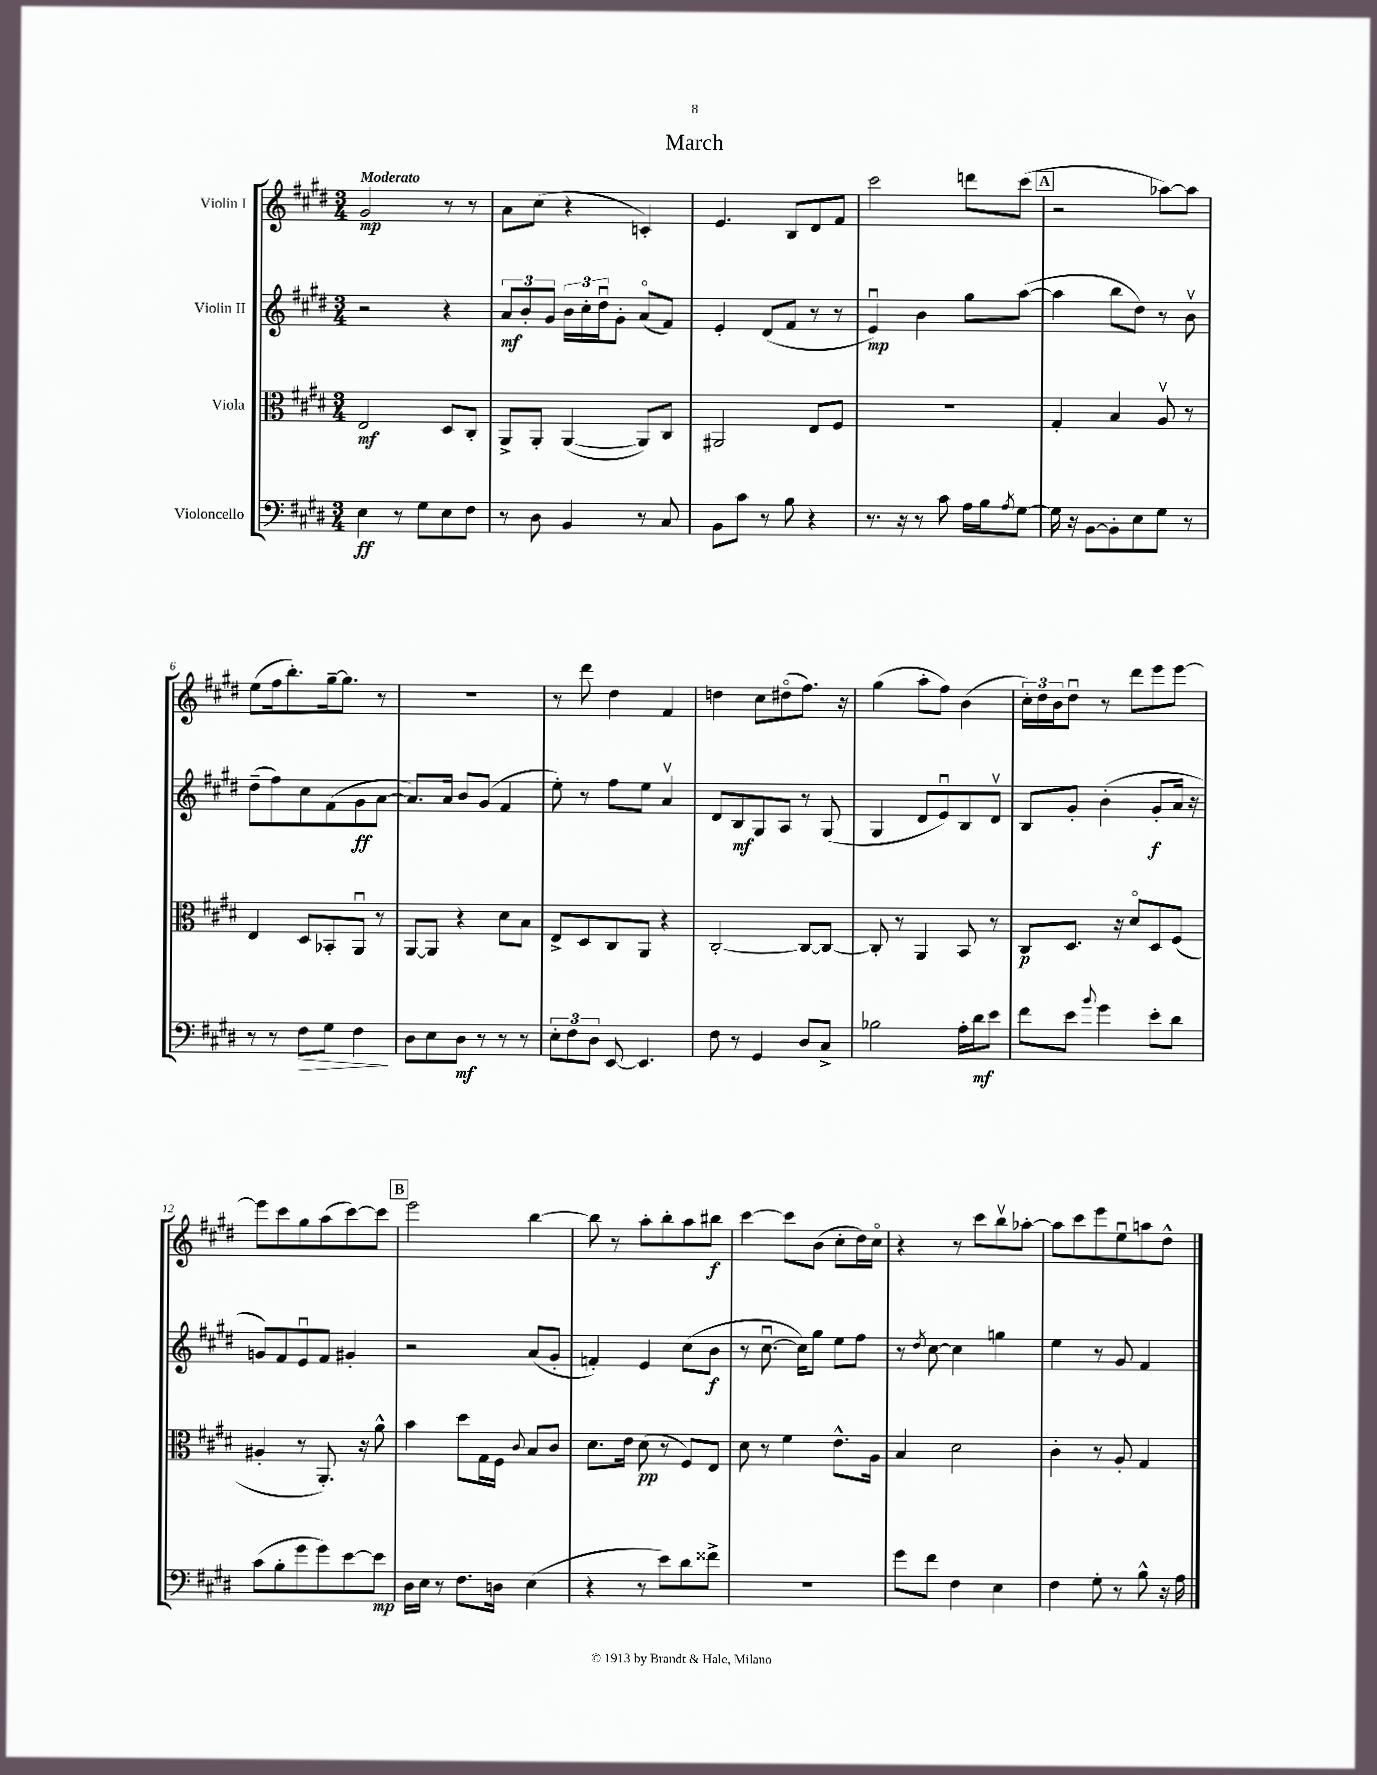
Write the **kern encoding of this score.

**kern	**kern	**kern	**kern
*staff4	*staff3	*staff2	*staff1
*clefF4	*clefC3	*clefG2	*clefG2
*k[f#c#g#d#]	*k[f#c#g#d#]	*k[f#c#g#d#]	*k[f#c#g#d#]
*M3/4	*M3/4	*M3/4	*M3/4
4E	2E	2r	2g#
8r	.	.	.
8G#	.	.	.
8E	8D#	4r	8r
8F#	8C#'	.	8r
=	=	=	=
8r	8AA^	12a	8a
.	.	12b'	.
8D#	8AA'	.	(8cc#
.	.	12g#	.
4BB	([4AA	24b	4r
.	.	24cc#'	.
.	.	24dd#u	.
.	.	8g#'	.
8r	8AA])	(8ao	4c')
8C#	8C#	8f#)	.
=	=	=	=
8BB	2AA#	4e'	4.e
8c#	.	.	.
8r	.	(8d#	.
8B	.	8f#	8B
4r	8E	8r	8d#
.	8F#	8r	8f#
=	=	=	=
8.r	2.r	4eu)	2ccc#
16r	.	.	.
8r	.	4b	.
8c#	.	.	.
16A	.	8gg#	8ddd
16B	.	.	.
8qA	.	.	.
[8G#	.	([8aa	(8ccc#
=	=	=	=
16G#]	4G#'	4aa]	2r
16r	.	.	.
[8BB	.	.	.
8BB']	4B	8bb	.
8E	.	8dd#)	.
8G#	8Av	8r	[8aa-)
8r	8r	8bv	8aa-]
=	=	=	=
8r	4E	(8dd#~	(8ee
8r	.	8ff#)	16ff#
.	.	.	8.bb')
8F#	8D#	8cc#	.
8G#	8BB-'	(8f#	[16gg#~
.	.	.	8.gg#]
4F#	8AAu	8g#	.
.	8r	[8a	8r
=	=	=	=
8D#	[8AA	8.a])	2.r
8E	8AA]	.	.
.	.	16a	.
8D#	4r	8b	.
8r	.	(8g#	.
8r	8d#	4f#	.
8r	8B	.	.
=	=	=	=
12E'	8E^	8ee')	8r
12F#	.	.	.
.	8D#	8r	8ddd#
12D#	.	.	.
[8EE	8C#	8ff#	4dd#
4.EE]	8AA	8ee	.
.	4r	4av	4f#
=	=	=	=
8F#	[2C#'	8d#	4dd
8r	.	8B	.
4GG#	.	8G#	8cc#
.	.	8A	(8dd#o
8D#	8C#_	8r	8.ff#)
8C#^	8C#_	(8G#	.
.	.	.	16r
=	=	=	=
2B-	8C#']	4G#	(4gg#
.	8r	.	.
.	4AA	8d#	8aa'
.	.	8eu)	8ff#)
16A'	8BB	8B	(4b
16d#	.	.	.
8e	8r	8d#v	.
=	=	=	=
8f#	8C#	8B	24cc#')
.	.	.	24dd#
.	.	.	24b
8e	8.D#	8g#'	8dd#u
8qqb	.	.	.
4g#	.	(4b'	8r
.	16r	.	.
.	8d#o	.	8ddd#
8e'	8D#	8g#'	8eee
8d#	(8F#	16a	[8eee
.	.	16r	.
=	=	=	=
(8c#	4A#'	8g)	8eee]
8B'	.	8f#	8ccc#
8g#	8r	8eu	8gg#
8g#)	8.AA')	8f#	(8aa
[8e	.	4g#'	[8ccc#)
.	16r	.	.
8e]	8a^^	.	8ccc#]
=	=	=	=
16D#	4b	2r	2eee
16E	.	.	.
8r	.	.	.
8.F#	8dd#	.	.
.	16G#	.	.
16D	16F#	.	.
.	8qqc#	.	.
(4E	8B	(8a	[4bb
.	8c#	8g#'	.
=	=	=	=
4r	8.d#	4f')	8bb]
.	.	.	8r
.	16e	.	.
8r	(8d#	4e	8aa'
8e)	8r	.	8bb'
8d#	8F#)	(8cc#	8aa
8f##^	8E	8b	8bb#
=	=	=	=
2.r	8d#	8r	[4ccc#
.	8r	[8.cc#u	.
.	4f#	.	8ccc#]
.	.	16cc#])	.
.	.	8gg#	(8b
.	8.e^^	8ee	8cc#'
.	.	8ff#	16dd#)
.	16A	.	16cc#o
=	=	=	=
8g#	4B	8r	4r
.	.	8qdd#	.
8f#	.	[8cc#	.
4F#	2d#	4cc#]	8r
.	.	.	8ccc#
4E	.	4gg	8bbv
.	.	.	[8aa-'
=	=	=	=
4F#	4c#'	4ee	8aa-]
.	.	.	8ccc#
8G#'	8r	8r	8eee
8r	8A'	8g#	8eeu
8B^^	4G#	4f#	8aa
16r	.	.	8dd#^^
16A	.	.	.
==	==	==	==
*-	*-	*-	*-
